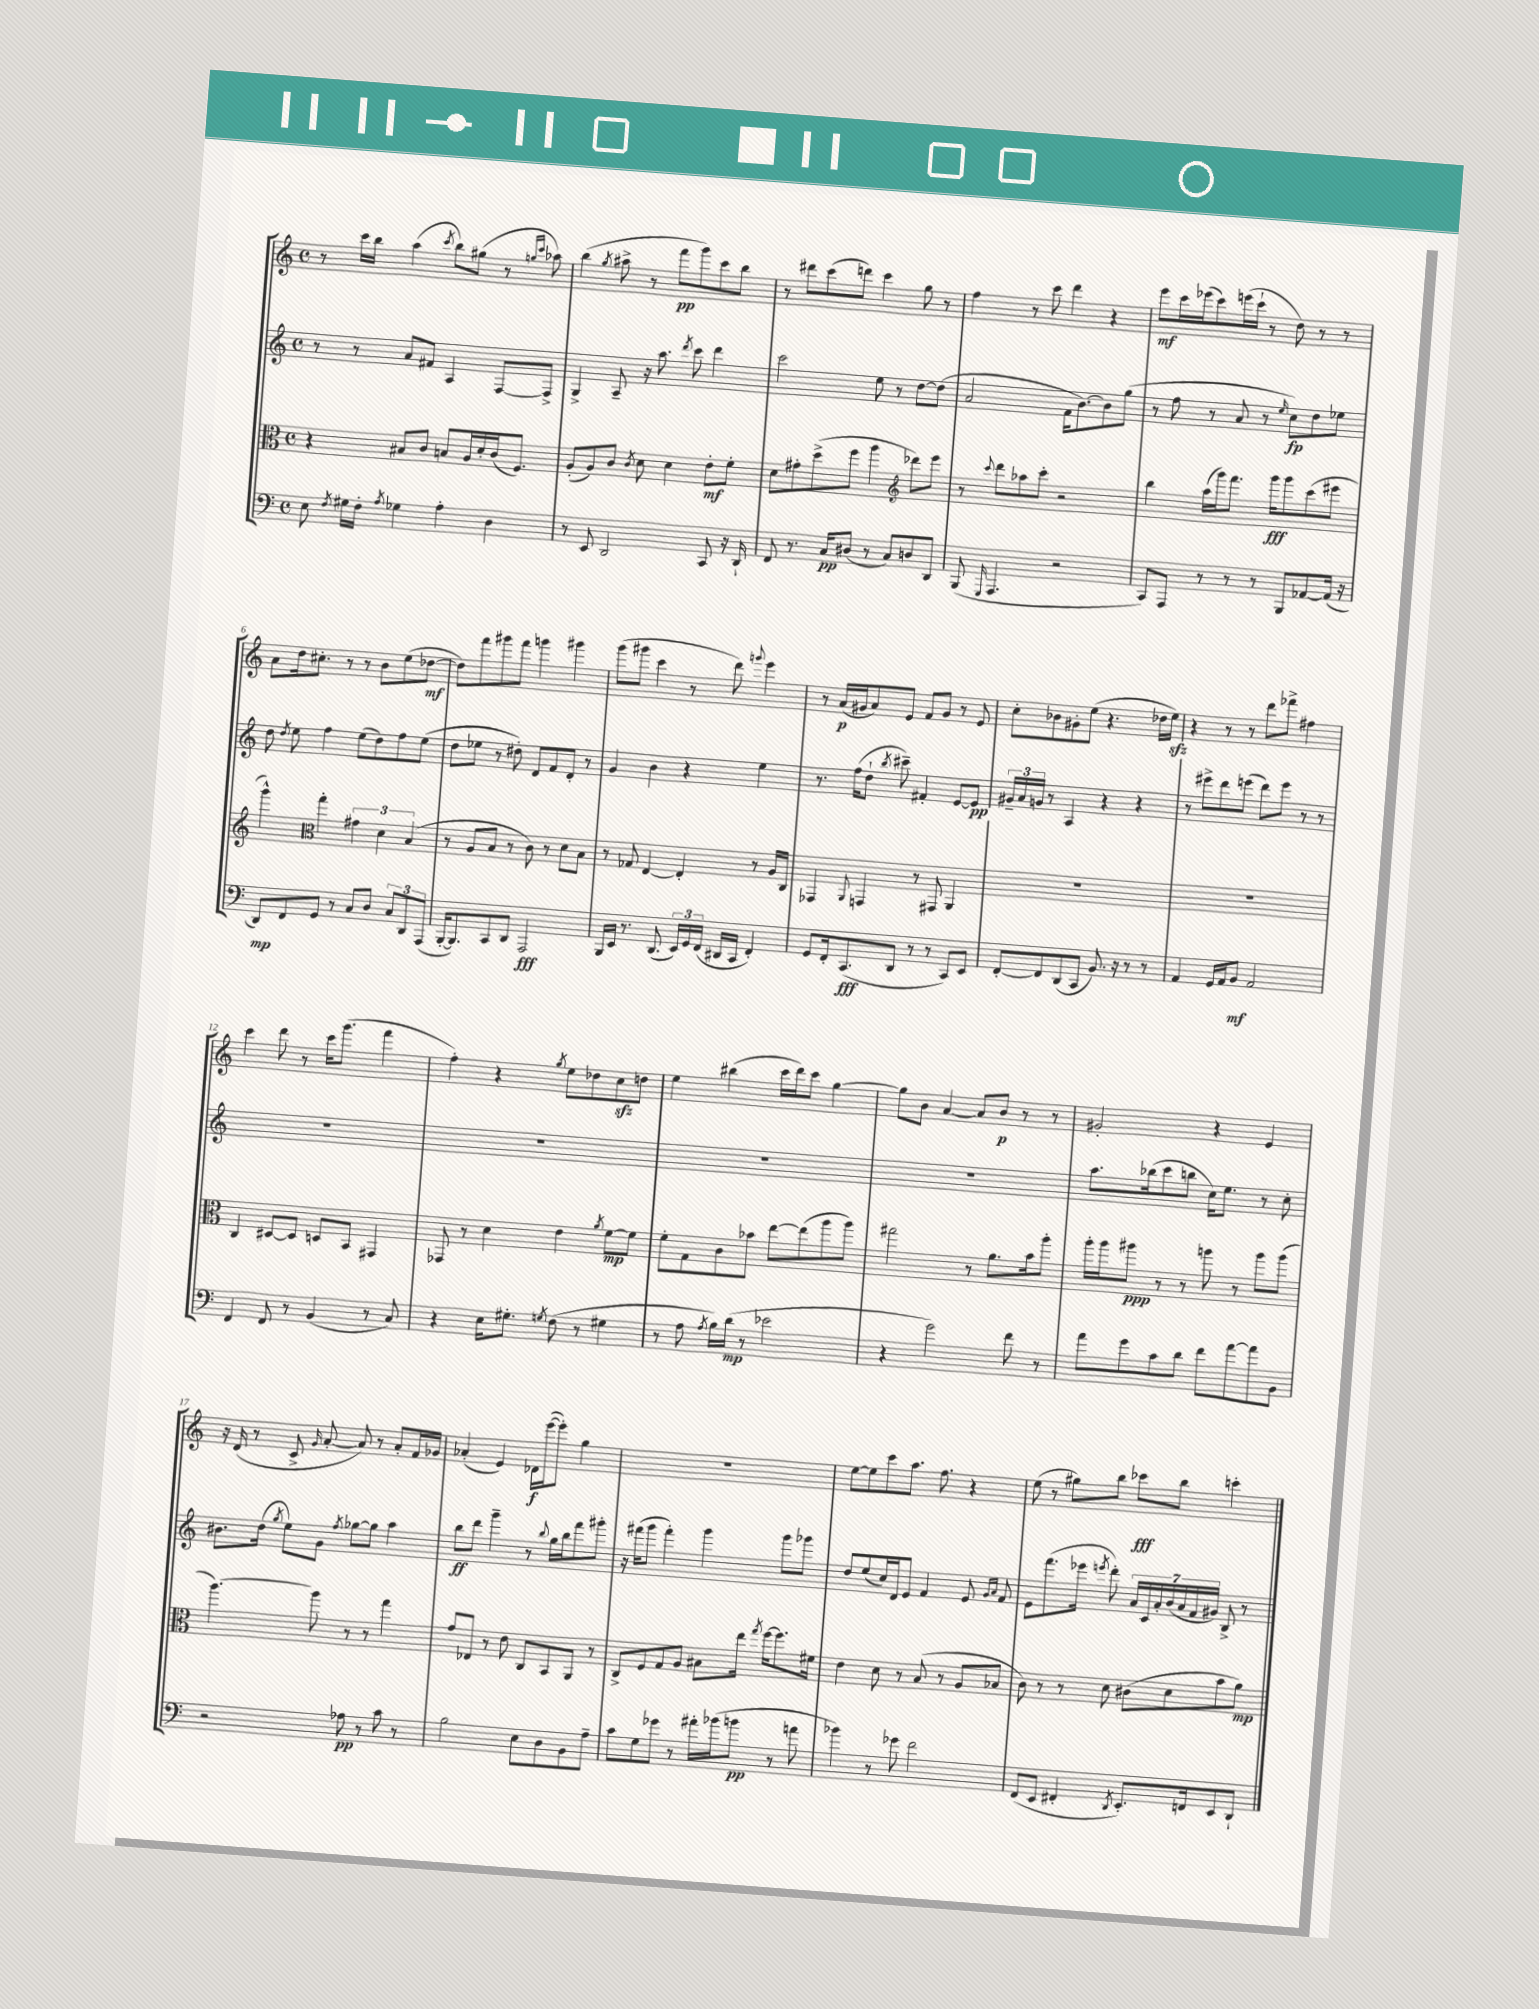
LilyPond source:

<<
\new StaffGroup <<
\new Staff = "s0" {
    \clef treble \key c \major \defaultTimeSignature \time 4/4
    \autoBeamOff r8 c'''16[ b''16] a''4( \acciaccatura { c'''8 } b''8[) gis''8]( r8 \grace { g''16[ c'''16] } aes''8) |
    b''4( \acciaccatura { g''8 } ais''8-> r8 f'''8[\pp g'''8) c'''8 b''8] |
    r8 dis'''8[ c'''8( d'''8]) c'''4 g''8 r8 |
    f''4 r8 c'''8 d'''4 r4 |
    e'''8[\mf c'''16 ees'''16( c'''8) e'''16( c'''16]-! r8 d''8) r8 r8 |
    a'8[ d''16 cis''8.]-. r8 r8 b'8[ e''8( des''8]~\mf |
    des''8[) f'''8 gis'''8 f'''8] g'''4 gis'''4 |
    g'''8[( gis'''8] c'''4 r8 d'''8) \appoggiatura { g'''8 } e'''4 |
    r8 a'16[\p( gis'16 a'8) e'8] f'8[ gis'8] r8 e'8 |
    c''8[-. bes'8 gis'8-. e''8]( r4. des''16[ e''16]\sfz) |
    r4 r8 r8 d'''8[ fes'''8]-> fis''4 |
    c'''4 d'''8 r8 c'''16[ g'''8.]( f'''4 |
    f''4-.) r4 \acciaccatura { g''8 } e''8[ des''8 c''8\sfz d''8] |
    e''4 bis''4( c'''16[ d'''16) c'''8] g''4~ |
    g''8[ b'8] a'4~ a'8[ b'8]\p r8 r8 |
    gis'2-. r4 e'4 |
    r16 d'16( r8 c'8-> \grace { g'16 } a'8~-. a'8) r8 a'8[-. f'16 ges'16] |
    aes'4-.( e'4) des'16[\f e'''16~( e'''8]-.) g''4 |
    R1 |
    e''8[~ e''8 c'''8 a''8.] f''8. r4 |
    e''8( r8 gis''8[) b''8] ces'''8[\fff b''8] c'''4-. \bar "|." |
}
\new Staff = "s1" {
    \clef treble \key c \major \defaultTimeSignature \time 4/4
    \autoBeamOff r8 r8 a'8[ fis'8] a4 f8[~ f8]-> |
    g4-> a8-- r16 a''8. \acciaccatura { d'''8 } c'''8 d'''4 |
    c'''2 e''8 r8 d''8[~ d''8]( |
    a'2 f'16[ b'8.~) b'8 g''8]( |
    r8 f''8 r8 a'8 r8 \grace { e''16 } c''8[\fp) d''8 ees''8] |
    d''8 \acciaccatura { d''8 } e''8 f''4 e''8[( d''8) f''8 e''8]( |
    d''8[ ees''8] r8 dis''8-.) d'8[ f'8 d'8]-. r8 |
    g'4 b'4 r4 e''4 |
    r8. f''16[( d''8]-! \acciaccatura { b''8 } cis'''8--) fis'4-. e'8[~ e'8]\pp |
    \tuplet 3/2 { gis'16[-- a'16 g'16] } r8 a4 r4 r4 |
    r8 eis'''8[-> d'''8 e'''8]( d'''8[) e'''8] r8 r8 |
    R1 |
    R1 |
    R1 |
    R1 |
    a''8.[ bes''16( c'''8 b''8] c''16[) e''8.] r8 c''8-. |
    bis'8.[ d''16]( \acciaccatura { g''8 } e''8[) g'8] \acciaccatura { f''8 } ges''8[~ ges''8] a''4 |
    b''8[\ff d'''8] g'''4-- r8 \appoggiatura { b''8 } g''16[ b''16 f'''8 gis'''8]-. |
    r16 fis'''16[( g'''8] fis'''4-.) g'''4 g'''8[ ges'''8] |
    d''8[ e''8( c''16) d'16 e'8] f'4 e'8 \grace { g'16[ a'16] } f'8 |
    e'8[ f'''8.( ees'''16] \acciaccatura { e'''8 } d'''8-.) \tuplet 7/4 { a'16[ c'16 a'16-. b'16( a'16 f'16 gis'16]) } b8-> r8 \bar "|." |
}
\new Staff = "s2" {
    \clef alto \key c \major \defaultTimeSignature \time 4/4
    \autoBeamOff r4 bis8[ c'8] b8[ a16 d'16-. c'16( f8.]) |
    a8[-.( a8) c'8] \acciaccatura { c'8 } d'8 d'4 e'8[-.\mf f'8]-. |
    d'8[ gis'8-. d''8->( f''8] a''4 \clef treble des'''8[) e'''8] |
    r8 \appoggiatura { c'''8 } d'''8[ aes''8 c'''8]-. r2 |
    b''4 a''16[( g'''16) f'''8.] g'''16[\fff g'''8 c'''8( eis'''8] |
    g'''4-^) \clef alto g''4-. \tuplet 3/2 { gis'4 d'4 b4( } |
    r8 a8[ b8] r8 c'8) r8 d'8[ b8] |
    r8 ges8 e4~ e4-. r8 a16[ c16] |
    ges,4 \appoggiatura { a,8 } g,4 r8 gis,8 a,4 |
    R1 |
    R1 |
    c4 dis8[~ dis8] d8[ b,8] gis,4 |
    ges,8 r8 d'4 e'4 \acciaccatura { a'8 } f'8[~\mp f'8] |
    f'8[-. g8 c'8 bes'8] e''8[~ e''8( a''8 a''8]) |
    gis''2 r8 a'8.[ b'16 a''8]-. |
    a''16[-. a''16 ais''8]\ppp r8 r8 a''8 r8 a''8[ a''8]( |
    a''4.~) a''8 r8 r8 g''4 |
    g'8[ ees8] r8 e'8 c8[ b,8 a,8] r8 |
    c8[-> f8 g8 a8] bis8[ e''16] \acciaccatura { g''8 } f''16[~ f''8. fis'16] |
    e'4 d'8 r8 b8( r8 a8[ bes8] |
    c'8) r8 r8 d'8 cis'8[( d'8 b'8 a'8]\mp) \bar "|." |
}
\new Staff = "s3" {
    \clef bass \key c \major \defaultTimeSignature \time 4/4
    \autoBeamOff e8 \acciaccatura { f8 } gis16[ f16]-. \acciaccatura { a8 } ges4 a4-. d4 |
    r8 e,8 d,2 c,8 r16 d,16-! |
    f,8 r8. c16[\pp dis8]( r8 c8[) d8 d,8] |
    b,,8( \grace { g,,16 } a,,4. r2 |
    c,8[) a,,8] r8 r8 r8 b,,8[ aes,8~ aes,16]( r16 |
    d,8[\mp) f,8 g,8] r8 c8[ d8] \tuplet 3/2 { c8[ d,8 a,,8]( } |
    b,,16[~-. b,,8.) c,8 d,8] a,,2\fff |
    b,,16[ e,16] r8. d,8.( \tuplet 3/2 { e,16[) g,16 f,16]( } dis,16[ c,16] f,4-.) |
    g,8[ f,16-. c,8.\fff( d,8] r8 r8 c,8[) e,8] |
    f,8[~-. f,8 d,8( c,8] b,8.) r16 r8 r8 |
    a,4 g,16[ a,16 b,8]\mf a,2 |
    f,4 f,8 r8 b,4( r8 c8) |
    r4 e16[ gis8.]-. \acciaccatura { g8 } f8( r8 gis4 |
    r8 a8 \acciaccatura { a8 } b16[) d'16]\mp( r8 ees'2 |
    r4 g'2) f'8 r8 |
    a'8[ g'8 c'8 d'8] f'8[ a'8~ a'8 b,8] |
    r2 aes8\pp r8 c'8 r8 |
    b2 e8[ d8 b,8 a8]-- |
    c'8[ g8 ges'8] r8 ais'16[-. bes'16( b'8]\pp r8 a'8 |
    bes'4) r8 ges'8 f'2 |
    f,8[( e,8] fis,4-. \acciaccatura { d,8 } e,8.[-.) f,16 e,8 d,8]-! \bar "|." |
}
>>
>>
